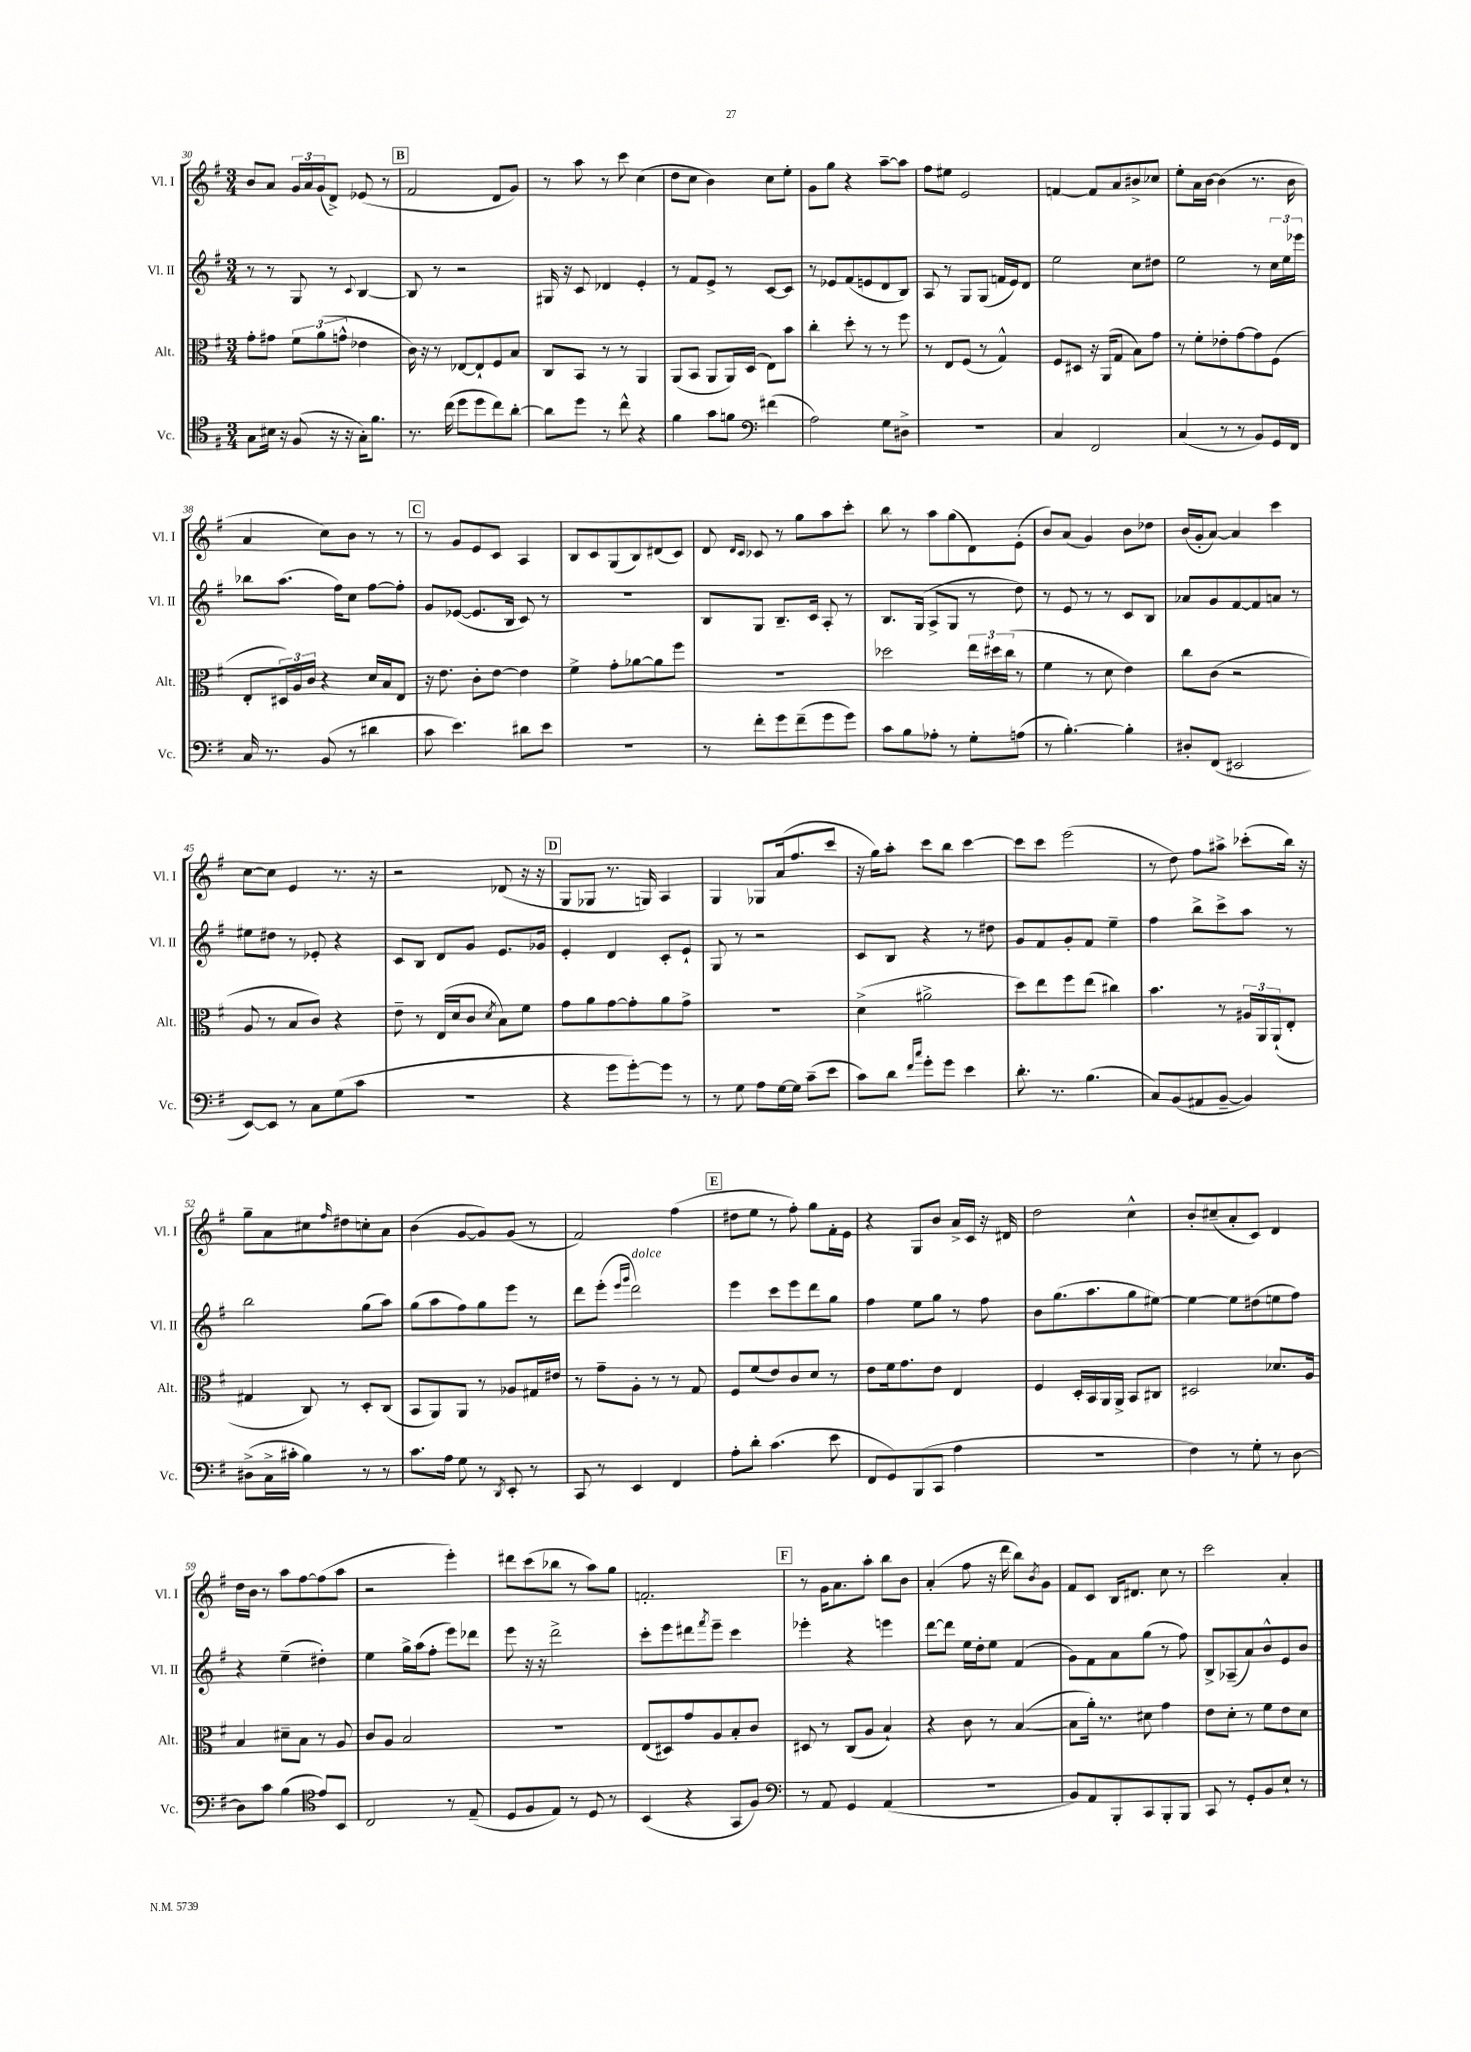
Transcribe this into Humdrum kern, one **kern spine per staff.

**kern	**kern	**kern	**kern
*part4	*part3	*part2	*part1
*staff4	*staff3	*staff2	*staff1
*I"Vc.	*I"Alt.	*I"Vl. II	*I"Vl. I
*I'Vc.	*I'Alt.	*I'Vl. II	*I'Vl. I
*clefC4	*clefC3	*clefG2	*clefG2
*k[f#]	*k[f#]	*k[f#]	*k[f#]
*M3/4	*M3/4	*M3/4	*M3/4
=30	=30	=30	=30
8G\L	8g'\L	8r	8b/L
16B#X\Jk	8g#X\J	8r	8a/J
16r	.	.	.
(8F#/	12f#\L	8G/	24g/LL
.	.	.	24a/
.	(12a\	.	(24g/J
16r	.	8r	8d^/J)
.	12gn^^\J	.	.
16r	.	.	.
.	.	8qqc/	.
16G'\KL)	4e-X\	[4B/	(8e-X/
8.f#\J	.	.	.
.	.	.	8r
!!LO:REH:place=s1:t=B
=31	=31	=31	=31
8.r	16c\)	8B/]	2f#/
.	16r	.	.
.	8r	8r	.
(16cc\	.	.	.
8dd\L	[8E-X/L	2r	.
8dd\	8E-`/]	.	.
8cc\)	8F#/	.	8d/L
[8a'\J	8B/J	.	8g/J)
=32	=32	=32	=32
8a\L]	8C/L	16G#X/	8r
.	.	16r	.
8dd\J	8BB/J	8c/	8aa\
8r	8r	4d-X/	8r
8cc^^\	8r	.	8ccc\
4r	4AA/	4e'/	(4cc\
=33	=33	=33	=33
4f#\	(8AA/L	8r	8dd\L
.	8BB/J	8f#/L	8cc\J
8g\L	8AA/L	8e^/J	4b\)
8fn\J	16AA/L)	8r	.
.	(16D/JJ	.	.
*clefF4	*	*	*
(4f#X\	8E\L)	[8c/L	8cc\L
.	8b\J	8c/J]	8ee'\J
=34	=34	=34	=34
2A\)	4cc'\	8r	8g\L
.	.	8e-X/L	8gg\J
.	8dd'\	(8f#/	4r
.	8r	8en/	.
8G\L	8r	8d/	[8aa~\L
8D#X^\J	8ff#\	8B/J)	8aa\J]
=35	=35	=35	=35
2.r	8r	8A/	8ff#\L
.	8E/L	8r	8ee#X\J
.	(8F#/J	8G/L	2e/
.	8r	(8G/J	.
.	4G^^/)	16fn/LL	.
.	.	16e/J)	.
.	.	8d/J	.
=36	=36	=36	=36
4C/	8F#/L	2ee\	[4fn/
.	8D#X/J	.	.
2FF#/	16r	.	8f/L]
.	(16AA/KL	.	.
.	8G/J	.	8a/
.	8B\L)	8cc\L	8b#X^/
.	8g\J	8dd#X\J	8cc-X/J
=37	=37	=37	=37
(4C/	8r	2ee\	8ee'\L
.	8f#'\L	.	16a\L
.	.	.	[16b\JJ
8r	8e-X'\	.	(4b\]
8r	[8g\	.	.
8BB/L)	8g\]	8r	8.r
16GG/L	(8F#\J	24cc\LL	.
.	.	24ee\	.
16FF#/JJ	.	.	16b\
.	.	24eee-X\JJ	.
!!LO:LB:g=z
=38	=38	=38	=38
16C/	8E'/L	8bb-X\L	4a/
8.r	.	.	.
.	24D#X/L)	(8.aa\J	.
.	24A/	.	.
.	24c/JJ	.	.
(8BB/	4r	.	8cc\L)
.	.	16ff#\KL)	.
8r	.	8cc\J	8b\J
4d#X\	16d/LL	[8ff#\L	8r
.	16B/J	.	.
.	8E/J	8ff#'\J]	8r
!!LO:REH:place=s1:t=C
=39	=39	=39	=39
8c\	16r	8g/L	8r
.	8.e\	.	.
4.e\)	.	([8e-X/J	8g/L
.	8c'\L	8.e-/L]	8e/
.	[8e\J	.	8c/J
.	.	16B/Jk	.
8d#X\L	4e\]	8c/)	4A/
8e\J	.	8r	.
=40	=40	=40	=40
2.r	4f#^\	2.r	8B/L
.	.	.	8c/
.	8g'\L	.	(8G/
.	[8a-X\	.	8B/)
.	8a-\]	.	(8d#X/
.	8ff#\J	.	8c/J)
=41	=41	=41	=41
8r	2.r	8B/L	8d/
.	.	.	16qqd/LL
.	.	.	16qqc/JJ
8f#'\L	.	8G/J	8c-X/
8g\	.	8.B~/L	8r
(8f#~\	.	.	8gg\L
.	.	16c/Jk	.
8g\	.	8A'/	8aa\
8g\J)	.	8r	8ccc'\J
=42	=42	=42	=42
8c\L	2dd-X\	8.B/L	8bb\
8B\	.	.	8r
.	.	(16G/Jk	.
8A-X'\J	.	8A^/L	8aa\L
8r	.	8G/J	(8gg\
8G'\L	24ee\LL	8r	8d\)
.	24dd#X\	.	.
.	(24cc\JJ	.	.
(8An\J	8r	8dd\)	(8e'\J
=43	=43	=43	=43
8r	4f#\	8r	8b/L)
[4.B'\)	.	8e/	(8a/J
.	8r	8r	4g/)
.	8d\	8r	.
4B'\]	4e\)	8c/L	8b\L
.	.	8B/J	8dd-X\J
=44	=44	=44	=44
8D#X'/L	8cc\L	8a-X/L	(16b/LL
.	.	.	16g'/J
(8FF#/J	(8c\J	8g/	[8a/J)
2EE#X/	2r	[8f#/	4a/]
.	.	8f#/]	.
.	.	8an/J	4ccc\
.	.	8r	.
!!LO:LB:g=z
=45	=45	=45	=45
[8EE/L)	8A/	8ee#X\L	[8cc\L
8EE/J]	8r	8dd#X\J	8cc\J]
8r	8B/L	8r	4e/
8C\L	8c/J)	8e-X'/	.
(8G\	4r	4r	8.r
8c\J	.	.	.
.	.	.	16r
=46	=46	=46	=46
2.r	8e~\	8c/L	2r
.	8r	8B/J	.
.	(16E/LL	8d/L	.
.	16d/J	.	.
.	8c/J	8g/J	.
.	8qd/	.	.
.	8B\L)	8.e/L	(8d-X/
.	8f#\J	.	16r
.	.	16g-X/Jk	16r
!!LO:REH:place=s1:t=D
=47	=47	=47	=47
4r	8g\L	4e'/	8G/L
.	8a\	.	8G-X/J
8g\L	[8g\	4d/	8.r
[8g'\)	8g'\]	.	.
.	.	.	16Gn/)
8g\J]	8a\	8c'/L	4A/
8r	8g^\J	8e`/J	.
=48	=48	=48	=48
8r	2.r	8G/	4G/
8G\	.	8r	.
8A\L	.	2r	8G-X/L
[16G\L	.	.	(16a/k
16G\JJ]	.	.	8.ff#/
(8c~\L	.	.	.
8e\J	.	.	8ccc/J
=49	=49	=49	=49
8c\L)	(4d^\	8c/L	16r
.	.	.	16gg\KL)
8d\J	.	8B/J	8aa'\J
16qqf#/LL	.	.	.
16qqcc/JJ	.	.	.
8g'\L	2a#X^\	4r	8ccc\L
8g\J	.	.	8bb\J
4e\	.	8r	[4ccc\
.	.	8dd#X\	.
=50	=50	=50	=50
8.d'\	8dd\L)	8g/L	8ccc\L]
.	8ee\	8f#/	8ccc\J
8.r	.	.	.
.	8ff#\	8g'/	(2eee\
(4.B\	(8ee\J	8f#/J	.
.	4cc#X\)	4ee~\	.
=51	=51	=51	=51
8C/L)	4.b\	4ff#\	8r
(8BB/	.	.	8dd\)
8AA#X/	.	8bb^\L	8ff#\L
[8BB~/J	8r	8ccc^\	8aa#X^\J
4BB/])	24A#X/LL	8aa\J	(8ccc-X'\L
.	24AA/	.	.
.	(24AA`/J	.	.
.	8E'/J	8r	16bb\Jk)
.	.	.	16r
!!LO:LB:g=z
=52	=52	=52	=52
(8D#X^\L	4G#X/	2bb\	8gg~\L
16C^\L	.	.	8a\
16c#X'\JJ	.	.	.
4B\)	8C/)	.	8cc#X\
.	.	.	16qqff#/
.	8r	.	8dd#X\
8r	8D'/L	(8gg\L	8ccn'\
8r	(8C/J	8aa\J)	8a\J
=53	=53	=53	=53
8.c\L	8BB/L	(8gg\L	(4b\
.	8AA/)	8aa\	.
16A\Jk	.	.	.
8G\	8AA/J	8ff#\)	[8g/L
8r	8r	8gg\	8g/])
8qDD/	.	.	.
8EE'/	8A-X/L	8eee\J	(8g/J
8r	16G#X/L	8r	8r
.	16e#X/JJ	.	.
=54	=54	=54	=54
8CC/	8r	8ddd\L	2f#/)
8r	8g~\L	(8eee'\J	.
.	.	16qqeee/LL	.
.	.	16qqggg/JJ	.
!	!	!LO:TX:a:i:t=dolce	!
4EE/	8A'\J	2ddd\)	.
.	8r	.	.
4FF#/	8r	.	(4ff#\
.	8G/	.	.
!!LO:REH:place=s1:t=E
=55	=55	=55	=55
8A'\L	8F#/L	4eee\	8dd#X\L
8d'\J	(8f#/	.	8ee\J
(4.c\	8e/)	8ccc\L	8r
.	8c/	8eee\	8ff#'\)
.	8d/J	8ddd\	8gg\L
8e\	8r	8gg\J	16f#'\L
.	.	.	16e\JJ
=56	=56	=56	=56
8FF#/L	8e\L	4ff#\	4r
8GG/)	16f#\k	.	.
.	8.g\	.	.
(8BBB/	.	8ee\L	8G/L
8CC/J	8e\J	8gg\J	8b/J
4A\	4E/	8r	16a^/LL
.	.	.	16c/JJ
.	.	8ff#\	16r
.	.	.	16d#X/
=57	=57	=57	=57
2.r	4F#/	8b\L	2dd\
.	.	(8.gg\	.
.	16D'/LL	.	.
.	16BB/	8.aa\	.
.	16AA/	.	.
.	16AA^/JJ	.	.
.	8BB/L	8gg\	4cc^^\
.	8C#X/J	[8ee#X\J)	.
=58	=58	=58	=58
4F#\)	2D#X/	4ee#\_	8b'/L
.	.	.	(8cc#X~/
8r	.	8ee#\L]	8a'/
8G'\	.	(8dd#X\	8c/J)
8r	8.d-X/L	8een\	4d/
[8D\	.	8ff#\J)	.
.	16A/Jk	.	.
!!LO:LB:g=z
=59	=59	=59	=59
8D\L]	4B/	4r	16dd\LL
.	.	.	16b\JJ
8c\J	.	.	8r
(4B\	8d#X~\L	(4ee~\	8aa\L
.	8B\J	.	[8ff#\
*clefC4	*	*	*
8e/L)	8r	4dd#X'\)	(8ff#\]
8BB/J	8A/	.	8aa\J
=60	=60	=60	=60
2C/	8c/L	4ee\	2r
.	8A/J	.	.
.	2B/	16gg^\LL	.
.	.	(16aa\J	.
.	.	8ff#'\J	.
8r	.	8eee\L)	4eee'\)
(8E~/	.	8ddd-X\J	.
=61	=61	=61	=61
8D/L	2.r	8eee\	8ddd#X\L
8F#/	.	16r	(8ccc\
.	.	16r	.
8E/J)	.	2ddd^\	8bb-X\J
8r	.	.	8r
8D/	.	.	8aa\L)
8r	.	.	8gg\J
=62	=62	=62	=62
(4BB/	(8E/L	8ccc'\L	2.fn'/
.	8D#X/)	8eee\	.
4r	8g/	8ddd#X\	.
.	.	8qfff#/	.
.	8A/	8eee~\J	.
8GG/L	8B'/	4ccc\	.
8F#/J)	8c/J	.	.
!!LO:REH:place=s1:t=F
=63	=63	=63	=63
*clefF4	*	*	*
8r	8D#X/	4eee-X'\	8r
8AA/	8r	.	16g\KL
.	.	.	8.a\
4GG/	(8C/L	4r	.
.	8A/J	.	8aa'\J
(4AA/	4B`/)	4eeen\	8bb\L
.	.	.	8b\J
=64	=64	=64	=64
2.r	4r	[8ddd\L	(4a'/
.	.	8ddd\J]	.
.	8c\	16ee\LL	8ff#\
.	.	16dd'\J	.
.	8r	8ee\J	16r
.	.	.	16ddd\
.	([4B/	(4f#/	8bb\L)
.	.	.	8qb/
.	.	.	8g\J
=65	=65	=65	=65
8BB/L)	8B\L]	8g\L)	8f#/L
8AA/	16a'\Jk)	8f#\	8c/J
.	8.r	.	.
8BBB'/	.	8a\	16B/KL
.	.	.	8.d#X/J
8CC/	8d#X\	(8gg\J	.
8BBB'/	4g\	8r	8cc\
8BBB/J	.	8ff#\)	8r
=66	=66	=66	=66
8CC/	8e\L	8B^/L	2ccc\
8r	8d'\J	(8A-X~/	.
8GG'/L	8r	8a/)	.
8BB/	8f#\L	8b^^/	.
8E`/J	8e\	8e/	4a'/
8r	8d\J	8b/J	.
==	==	==	==
*-	*-	*-	*-
